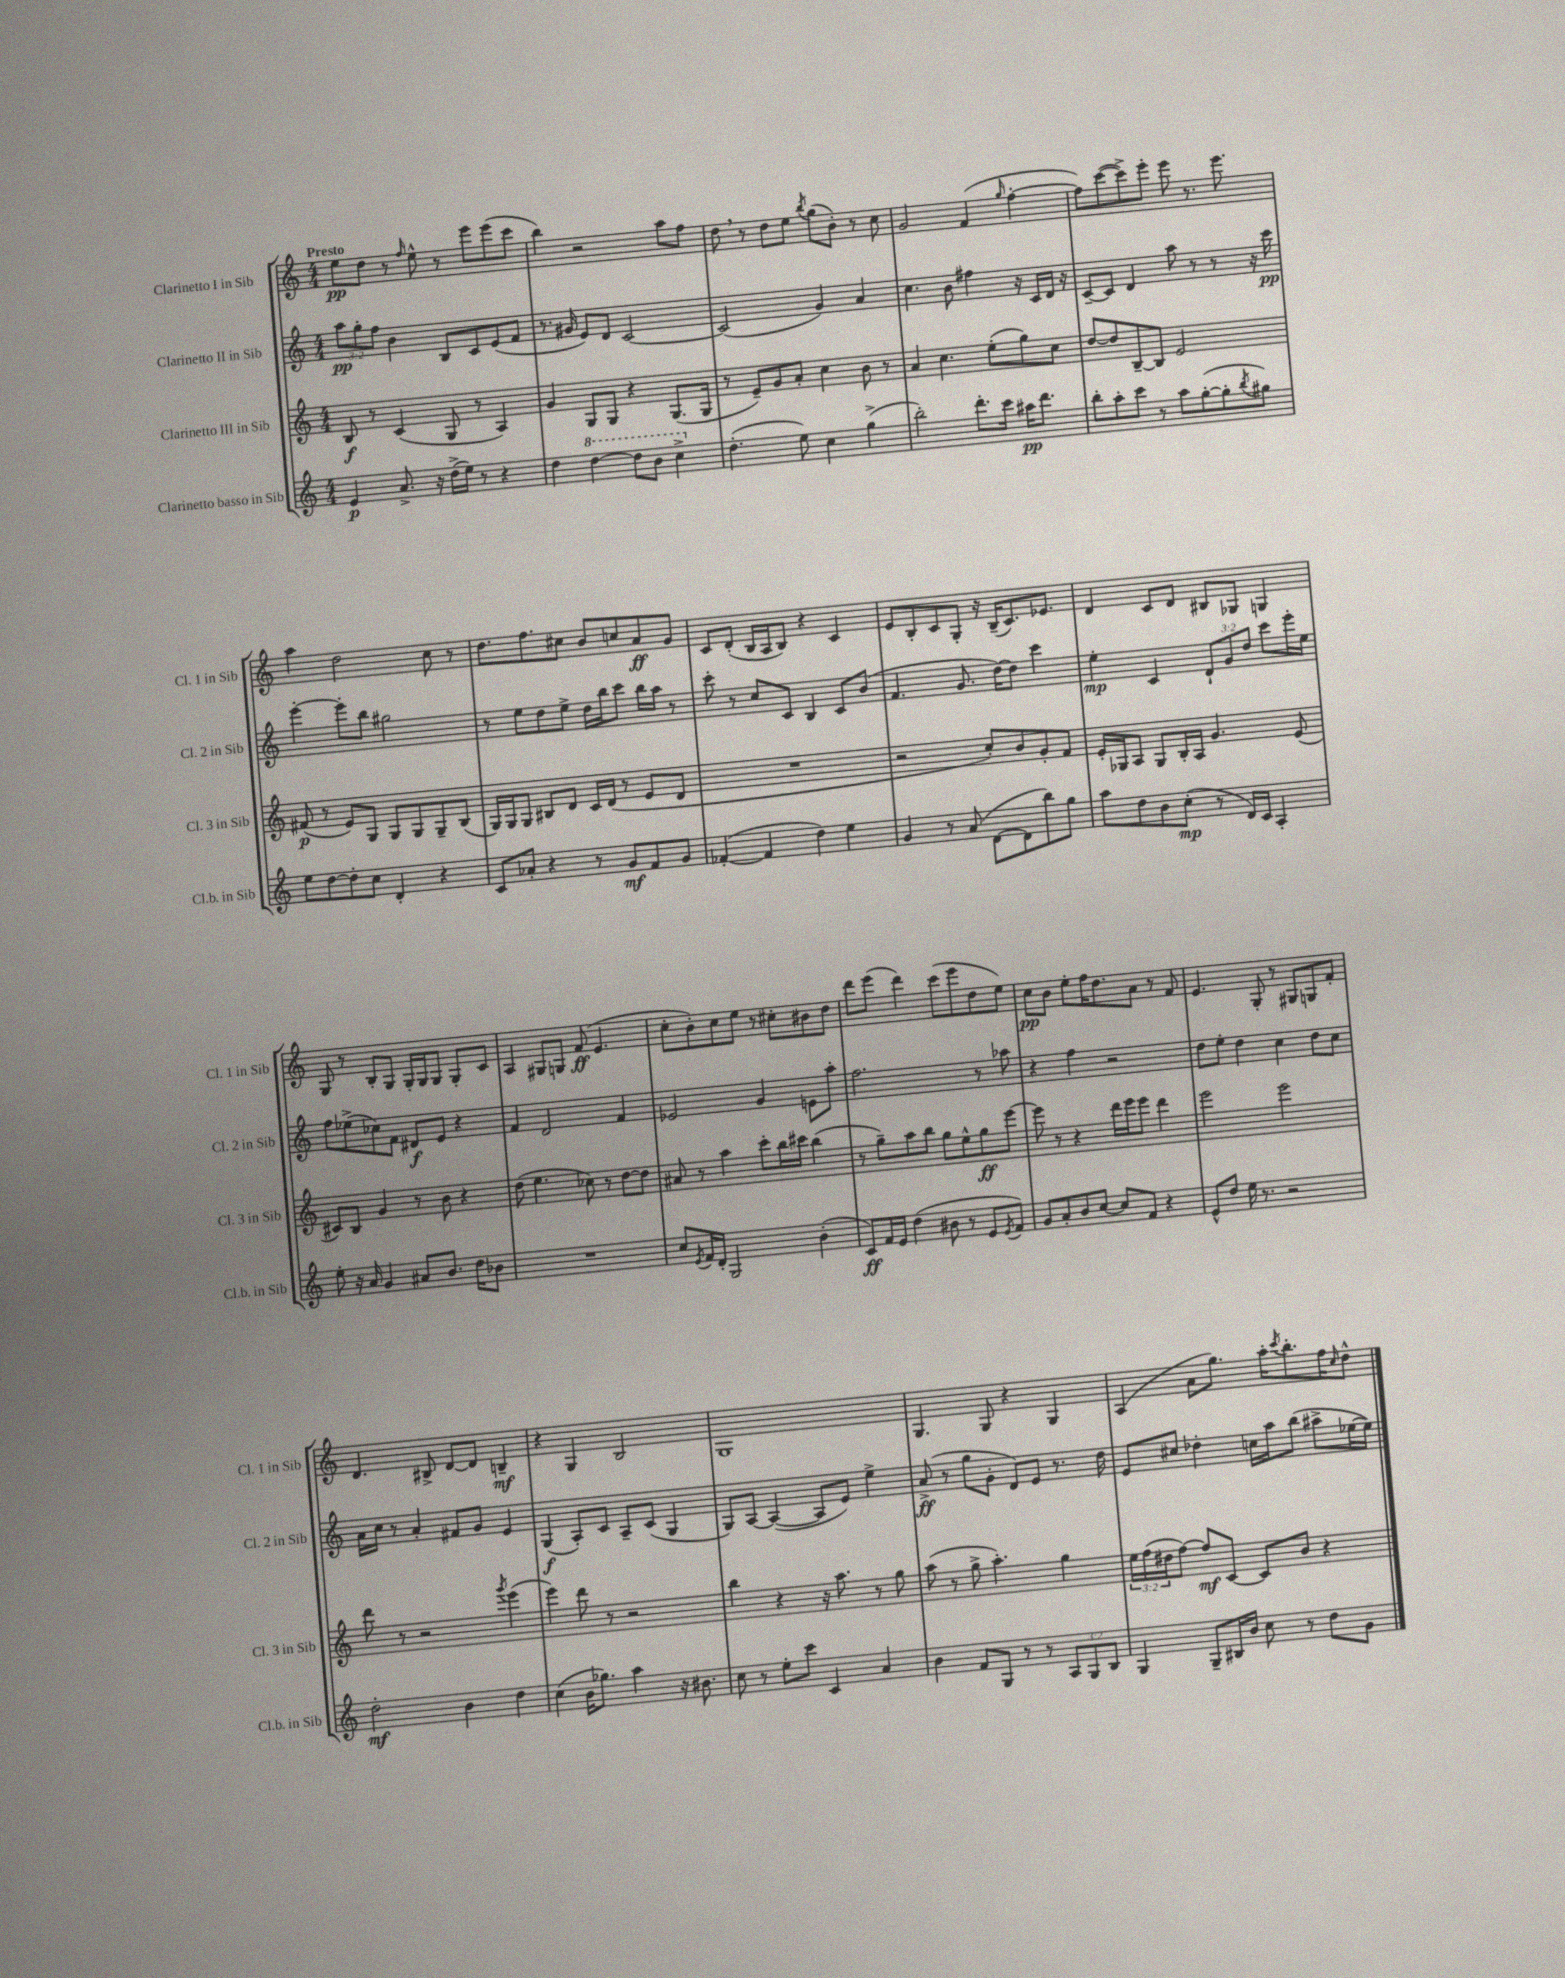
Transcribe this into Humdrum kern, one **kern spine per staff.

**kern	**kern	**kern	**kern
*staff4	*staff3	*staff2	*staff1
*clefG2	*clefG2	*clefG2	*clefG2
*k[]	*k[]	*k[]	*k[]
*M4/4	*M4/4	*M4/4	*M4/4
4e	8B	12aa	8ee
.	.	12gg'	.
.	8r	.	8dd
.	.	12ff	.
8.a^	(4c	4b	8r
.	.	.	16qqff
.	.	.	8ee^^
16r	.	.	.
(16dd^	8G	8B	8r
16ee)	.	.	.
8r	8r	8c	8eee
4r	4A)	(8e	(8eee
.	.	8f	8ccc
=	=	=	=
4dd	4g	8.r	4bb)
.	.	16g#	.
[4ddd	8G	8e)	2r
.	8G	8d	.
8ddd]	4r	[2c	.
8bb	.	.	.
4ccc^	(8.G	.	8aa
.	.	.	8ff
.	16G	.	.
=	=	=	=
(4.dd'	8r	(2c]	8dd
.	8e~)	.	8r
.	8g	.	8dd
8ee)	8a'	.	8ee
.	.	.	8qbb
4cc	4cc	4g)	(8gg
.	.	.	8b')
(4gg^	8b	4a	8r
.	8r	.	8cc
=	=	=	=
2bb')	4a	4.cc	2g
.	4.cc	.	.
.	.	8b	.
8.ddd'	.	4ff#	(4f
.	(8ee'	.	.
16ccc	.	.	.
.	.	.	16qqgg
16aa#	8gg)	16r	[4ff'
8.ddd	.	16c	.
.	8cc	16d	.
.	.	16r	.
=	=	=	=
8bb'	[8dd	[8c~	8ff])
8aa'	8dd]	8c]	([8ccc
8ccc	[8B~	4d	8ccc^])
8r	8B]	.	8eee'
8aa	2e	8aa	8eee
([8gg'	.	8r	8.r
8gg']	.	8r	.
.	.	.	8.eee
8qbb	.	.	.
8gg#)	.	16r	.
.	.	16ccc	.
=	=	=	=
8ee	(8f#	[4eee'	4aa
[8dd	8r	.	.
8dd']	8e)	8eee']	2dd
8cc	8G	8bb	.
4d'	8G	2gg#	.
.	8G	.	.
4r	8G~	.	8cc
.	(8B	.	8r
=	=	=	=
8c	16G)	8r	8.dd
.	16G	.	.
8a-'	8G	8ee	.
.	.	.	8.ff
4r	8B#	8dd	.
.	8d	8ee^	8cc#
8r	16c	16dd	8b
.	(16d	16bb	.
8g	8r	8ccc	8cc
8f	8e	16bb	8a
.	.	16aa	.
8g	8d	8r	8g
=	=	=	=
([4f-'	1r	8ccc'	8c
.	.	8r	(8d'
4f-]	.	8cc	16B
.	.	.	16A
.	.	8c	8B)
4dd)	.	4B	4r
4ee	.	8c	4c
.	.	(8b	.
=	=	=	=
4g	2r	4.f	8e
.	.	.	8B'
8r	.	.	8c
(8a	.	8.g	8G'
[8d	8cc')	.	16r
.	.	[16dd)	(16B~
8d]	8b	8dd]	8.c)
8bb)	8g'	4ccc	.
.	.	.	8.e-
8gg	8f	.	.
=	=	=	=
8aa	16e'	4ee'	4d
.	16G-	.	.
8dd	8A	.	.
8b	8G-	4c	8c
(8cc'	16B'	.	8d
.	16A	.	.
8r	4.g	12d`	8B#
.	.	12g	.
16d)	.	.	8G-
.	.	12dd	.
16c	.	.	.
4A'	.	8ccc	4G
.	(8e	16eee'	.
.	.	16ee	.
=	=	=	=
8ee'	8c#)	8ff	8G
16r	8B	(8ee-^	8r
16a	.	.	.
4g	4g	8cc-)	8B'
.	.	8f	8G
8a#	8r	8d#	16G'
.	.	.	16G
8.b	8b	8e	8G
.	4r	4r	8G'
16dd	.	.	.
8b-	.	.	8c
=	=	=	=
1r	(8dd	4f	4A
.	4.ee	.	.
.	.	2d	8G#
.	.	.	8G
.	8cc-)	.	(8f
.	8r	.	4.e
.	[8dd	4f	.
.	8dd]	.	.
=	=	=	=
8cc	8a#	2e-	8cc'
8qe	.	.	.
16f	8r	.	8b')
16d'	.	.	.
2G	4aa	.	8cc
.	.	.	8ee
.	8ccc'	4g	8r
.	16bb	.	8cc#'
.	16ccc#	.	.
(4b'	(4bb	8e	8b#
.	.	8aa'	8dd
=	=	=	=
8c)	8r	2.ff	8ddd
16f	8gg~)	.	(8eee
16e	.	.	.
(4dd	8aa	.	4ddd)
.	8bb	.	.
8b#	8gg	.	(8ccc
8r	8ee^^	.	8eee
8e	8gg	8r	8dd
8qe	.	.	.
8f)	[8eee	8aa-	8ee)
=	=	=	=
8g	8eee]	4r	8cc
8a'	8r	.	8b
8b	4r	4ff	8ee'
[8cc	.	.	16ff
.	.	.	8.dd
8cc]	16ddd	2r	.
.	16eee	.	.
8f	8eee	.	8a
4r	4ddd	.	8r
.	.	.	8f
=	=	=	=
8e^^	2eee	8dd	4.e
8dd	.	8ee'	.
16ee	.	4dd	.
8.r	.	.	.
.	.	.	8G'
2r	2eee	4cc	8r
.	.	.	8G#
.	.	8dd	8G
.	.	8cc	8f'
=	=	=	=
2dd'	8ddd	16a	4.d
.	.	16cc	.
.	8r	8r	.
.	2r	4a'	.
.	.	.	8B#^
4b	.	8f#	[8d
.	.	8g	8d]
.	8qggg	.	.
4dd	(4eee	4e	4B~
=	=	=	=
(4cc	4eee)	(4G	4r
16b	8ddd	8A')	4G
8.gg-)	.	.	.
.	8r	8c	.
4aa	2r	8A~	2B
.	.	(8c	.
16r	.	4G	.
8.b#	.	.	.
=	=	=	=
8cc	4bb	8G)	1G
8r	.	[8A	.
8ee'	4r	(4A_	.
8ccc	.	.	.
4c	16r	8A]	.
.	8.aa	.	.
.	.	8e)	.
4a	8r	4ee^	.
.	8gg	.	.
=	=	=	=
4b	(8aa	(8a^	4.G
.	8r	8r	.
8f	8gg^	8gg	.
8G	4.aa')	8g'	8G
8r	.	8d)	4r
8r	.	8e	.
12A	4gg	8.r	4G
12G	.	.	.
12B	.	.	.
.	.	16dd	.
=	=	=	=
4G	24ee	8e	(4A
.	(24ff	.	.
.	24dd#	.	.
.	[8ff)	8cc#	.
8G~	8ff]	4dd-'	8a
16B#	[8c	.	8.gg)
16b	.	.	.
8cc	8c]	16cc	.
.	.	16aa	16aa'
.	.	.	8qccc
8r	8b	(8bb	8.bb'
8dd	4r	8aa#^	.
.	.	.	16ff
.	.	.	16qqcc
8g	.	[16ee-	8dd^^
.	.	16ee-])	.
==	==	==	==
*-	*-	*-	*-
